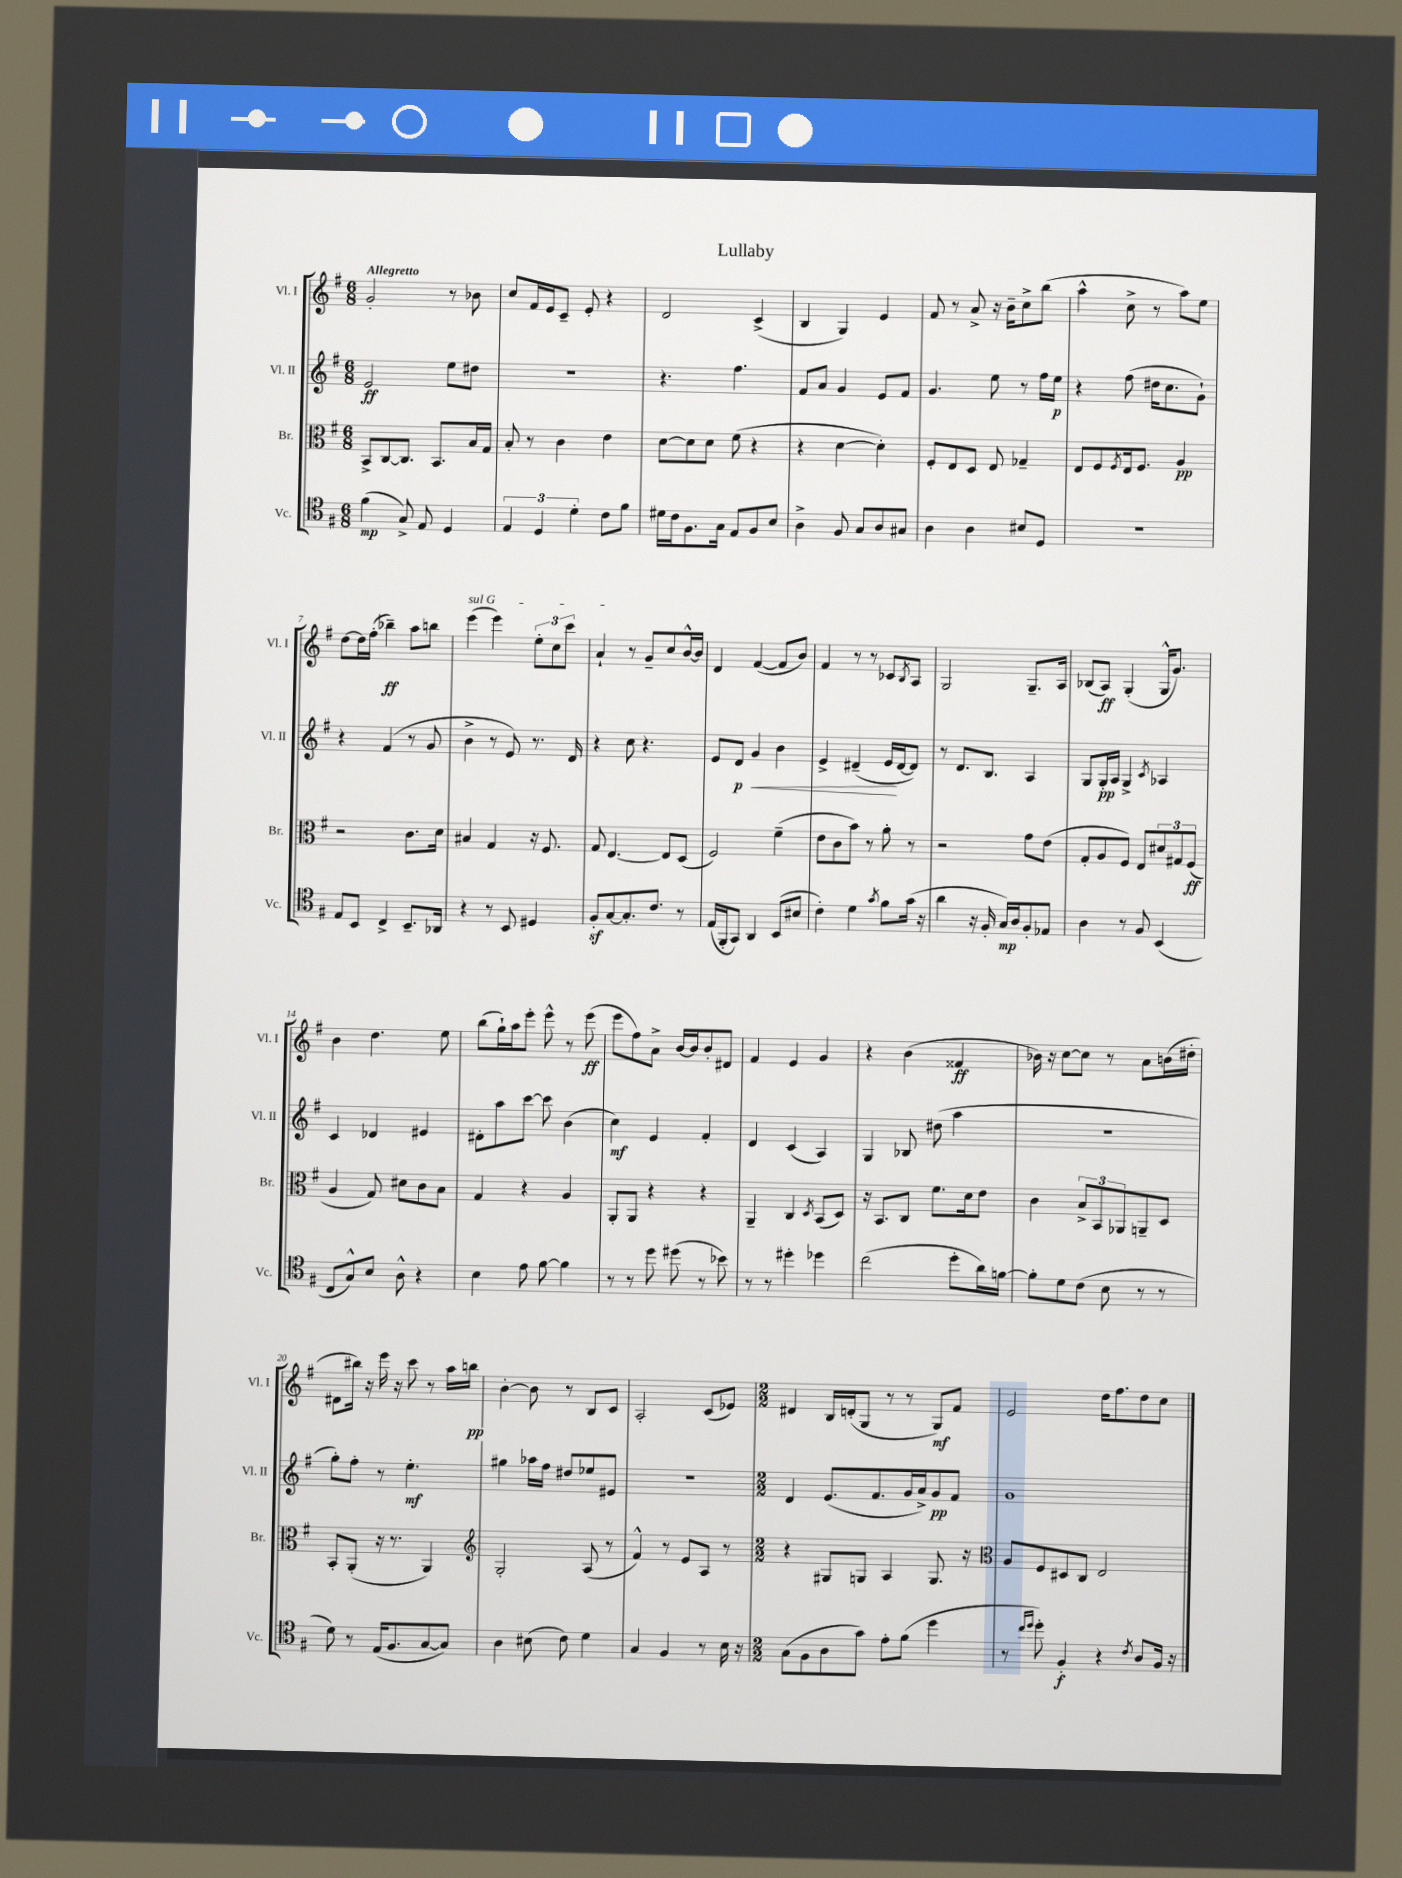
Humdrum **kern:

**kern	**kern	**kern	**kern
*staff4	*staff3	*staff2	*staff1
*clefC4	*clefC3	*clefG2	*clefG2
*k[f#]	*k[f#]	*k[f#]	*k[f#]
*M6/8	*M6/8	*M6/8	*M6/8
(4f#\	8BB^/L	2e/	2g'/
.	[8C/	.	.
8G^/)	8.C/]J	.	.
8E/	.	.	.
.	8.BB/L	.	.
4D/	.	8ee\L	8r
.	16B/L	8dd#\J	8b-\
.	16G/JJ	.	.
=	=	=	=
6E/	8B'/	2.r	8cc/L
.	8r	.	16f#/L
6D/	.	.	.
.	.	.	16e/J
.	4c\	.	8c~/J
6d'\	.	.	.
.	.	.	8e'/
8c\L	4e\	.	4r
8f#\J	.	.	.
=	=	=	=
16d#\LL	[8d\L	4.r	2d/
16c\J	.	.	.
8.F#\	8d\]	.	.
.	8d\J	.	.
16G\Jk	.	.	.
8E/L	(8f#\	4.ff#\	.
8F#/	4r	.	(4c^/
8B/J	.	.	.
=	=	=	=
4A^\	4r	8f#/L	4B/
.	.	8a/J	.
8F#/	[4d\	4g/	4G/)
8G/L	.	.	.
8A/	4d'\])	8e/L	4e/
8G#/J	.	8f#/J	.
=	=	=	=
4A\	8F#'/L	4.g/	8f#/
.	8E/	.	8r
4A\	8D/J	.	8a^/
.	8E/	8ee\	16r
.	.	.	16b~\LK
8B#/L	4G-~/	8r	8cc^\
8D/J	.	16ff#\LL	(8bb\J
.	.	16ee\JJ	.
=	=	=	=
2.r	8E/L	4r	4aa^^\
.	8F#/	.	.
.	8qF#/	.	.
.	16E/k	(8ff#\	8cc^\
.	8.F#/J	.	.
.	.	16dd#\LK	8r
.	.	8.cc\	.
.	4A/	.	8aa\L)
.	.	8g`\J)	8ee\J
=	=	=	=
8E/L	2r	4r	[8dd\L
8BB/J	.	.	16dd\]L
.	.	.	(16ff#'\JJ
4C^/	.	(4f#/	4bb-~\)
8.BB~/L	8.c\L	8r	8aa\L
.	.	8g/	8bb\J
16AA-/Jk	16d\Jk	.	.
=	=	=	=
4r	4B#/	4b^\	(4eee\
8r	4G/	8r	4eee\)
8BB/	.	8e/)	.
4D#/	16r	8.r	12ee'\L
.	8.F#/	.	.
.	.	.	12cc\
.	.	.	12ccc\J
.	.	16d/	.
=	=	=	=
8F#'/L	8G/	4r	4a`/
[8G/	[4.E/	.	.
8.G'/]	.	8cc\	8r
.	.	4.r	8g~/L
8.c/J	.	.	.
.	8E/]L	.	8cc/
8r	(8D/J	.	[16b^^/L
.	.	.	16b/]JJ
=	=	=	=
(16E/LL	2F#/)	8e/L	4d/
16FF#'/J	.	.	.
8GG/J)	.	8d/J	.
4AA/	.	4g/	([4f#/
(8BB/L	(4f#~\	4b\	8f#/]L
8B#/J	.	.	8b/J)
=	=	=	=
4c'\)	8e\L	4e^/	4f#/
.	8c\	.	.
4d\	8b\J)	(4d#~/	8r
.	8r	.	8r
8qg/	.	.	.
8f#\L	8a'\	16e/LL	8c-/L
.	.	[16d#/J	.
.	.	.	8qB/
(16g\Jk	8r	8d#/]J)	8A/J
16r	.	.	.
=	=	=	=
4a\	2r	8r	2G/
.	.	8.d/L	.
16r	.	.	.
16F#'/	.	8.B/J	.
16G/LL)	.	.	.
16A/J	.	.	.
8F#'/	8g\L	4A/	8.G~/L
8E-/J	(8e\J	.	.
.	.	.	16A/Jk
=	=	=	=
4A\	8G'/L	8G/L	(8B-/L
.	8A/	16G'/L	8A/J)
.	.	16A/JJ	.
8r	8F#/J)	4G^/	(4G'/
8F#/	8E/L	.	.
.	.	8qc/	.
(4BB/	12d#/	4A-/	16G^^/LK
.	.	.	8.g/J)
.	12G#/	.	.
.	(12F#/J	.	.
=	=	=	=
8C/L	4A/	4c/	4b\
8G^^/)	.	.	.
8B/J	8G/)	4d-/	4.dd\
8A^^\	8d#\L	.	.
4r	8c\	4e#/	.
.	8B\J	.	8ee\
=	=	=	=
4B\	4G/	8d#'\L	(8bb\L
.	.	8aa\	16gg`\L)
.	.	.	16aa\J
8e\	4r	[8ccc\J	8eee'\J
[8f#\	.	8ccc\]	8eee^^\
4f#\]	4A/	(4b\	8r
.	.	.	(8eee\
=	=	=	=
8r	8AA'/L	4cc\)	8eee\L
8r	8AA/J	.	8ff#\)
8dd\	4r	4e/	8a^\J
(8dd#\	.	.	[16b/LL
.	.	.	16b/]J
8r	4r	4f#'/	8b'/
8b-\)	.	.	8d#/J
=	=	=	=
8r	4AA~/	4d/	4f#/
8r	.	.	.
4dd#'\	4C/	(4c/	4e/
.	8qD/	.	.
4dd-\	(8BB/L	4A/)	4g/
.	8D/J)	.	.
=	=	=	=
(2cc\	16r	4G/	4r
.	8.BB/L	.	.
.	8C/J	8B-/	(4b\
.	8.f#\L	(8dd#\	.
8dd'\L	.	4aa\	4f##/
.	16d\k	.	.
16a\L)	8e\J	.	.
[16f\JJ	.	.	.
=	=	=	=
8f'\]L	4c\	2.r	16b-\)
.	.	.	16r
8d\	.	.	[8cc\L
(8c\J	12B^/L	.	8cc\]J
.	12BB/	.	.
8B\	.	.	8r
.	12AA-/	.	.
8r	8AA~/	.	8a\L
8r	8D/J	.	(16b\L
.	.	.	16dd#'\JJ
=	=	=	=
8d\)	8BB'/L	8gg'\L)	8d#\L
8r	(8AA'/J	8ff#'\J	16bb#\Jk)
.	.	.	16r
(16E/LK	16r	8r	16eee\
8.F#/	8.r	.	16r
.	.	4.ee'\	8ccc\
[8G/	4AA/)	.	8r
8G/]J)	.	.	16aa\LL
.	.	.	16bb\JJ
=	=	=	=
*	*clefG2	*	*
4A\	2G'/	4gg#\	[4b'\
(8B#\	.	16aa-\LL	8b\]
.	.	16ff#\JJ	.
8c\)	.	8dd#/L	8r
4d\	(8A/	8ee-/	8B/L
.	8r	8e#/J	8c/J
=	=	=	=
4G/	4f#^^/)	2.r	2A'/
4F#/	8r	.	.
.	8e/L	.	.
8r	8A/J	.	(8c/L
16B\	8r	.	8e-/J)
16r	.	.	.
=	=	=	=
*M2/2	*M2/2	*M2/2	*M2/2
(8G\L	4r	4d/	4d#/
8F#\	.	.	.
8A\	8G#/L	(8.e/L	16B/LL
.	.	.	(16d'/J
8g\J)	8G/J	.	8G/J
.	.	8.f#/	.
8e'\L	4A/	.	8r
(8f#\J	.	16g/L	8r
.	.	16a^/J)	.
4dd\	8.G/	8g/	8G/L)
.	.	8f#/J	8f#/J
.	16r	.	.
=	=	=	=
*	*clefC3	*	*
8r	8A/L	1g	2e/
16qqcc/LL	.	.	.
16qqdd/JJ	.	.	.
8dd'\)	8F#/	.	.
4F#'/	8D#/	.	.
.	8C/J	.	.
4r	2E/	.	16dd\LK
.	.	.	8.ff#\
8qc/	.	.	.
8A/L	.	.	8dd\
16F#/Jk	.	.	8cc\J
16r	.	.	.
==	==	==	==
*-	*-	*-	*-
